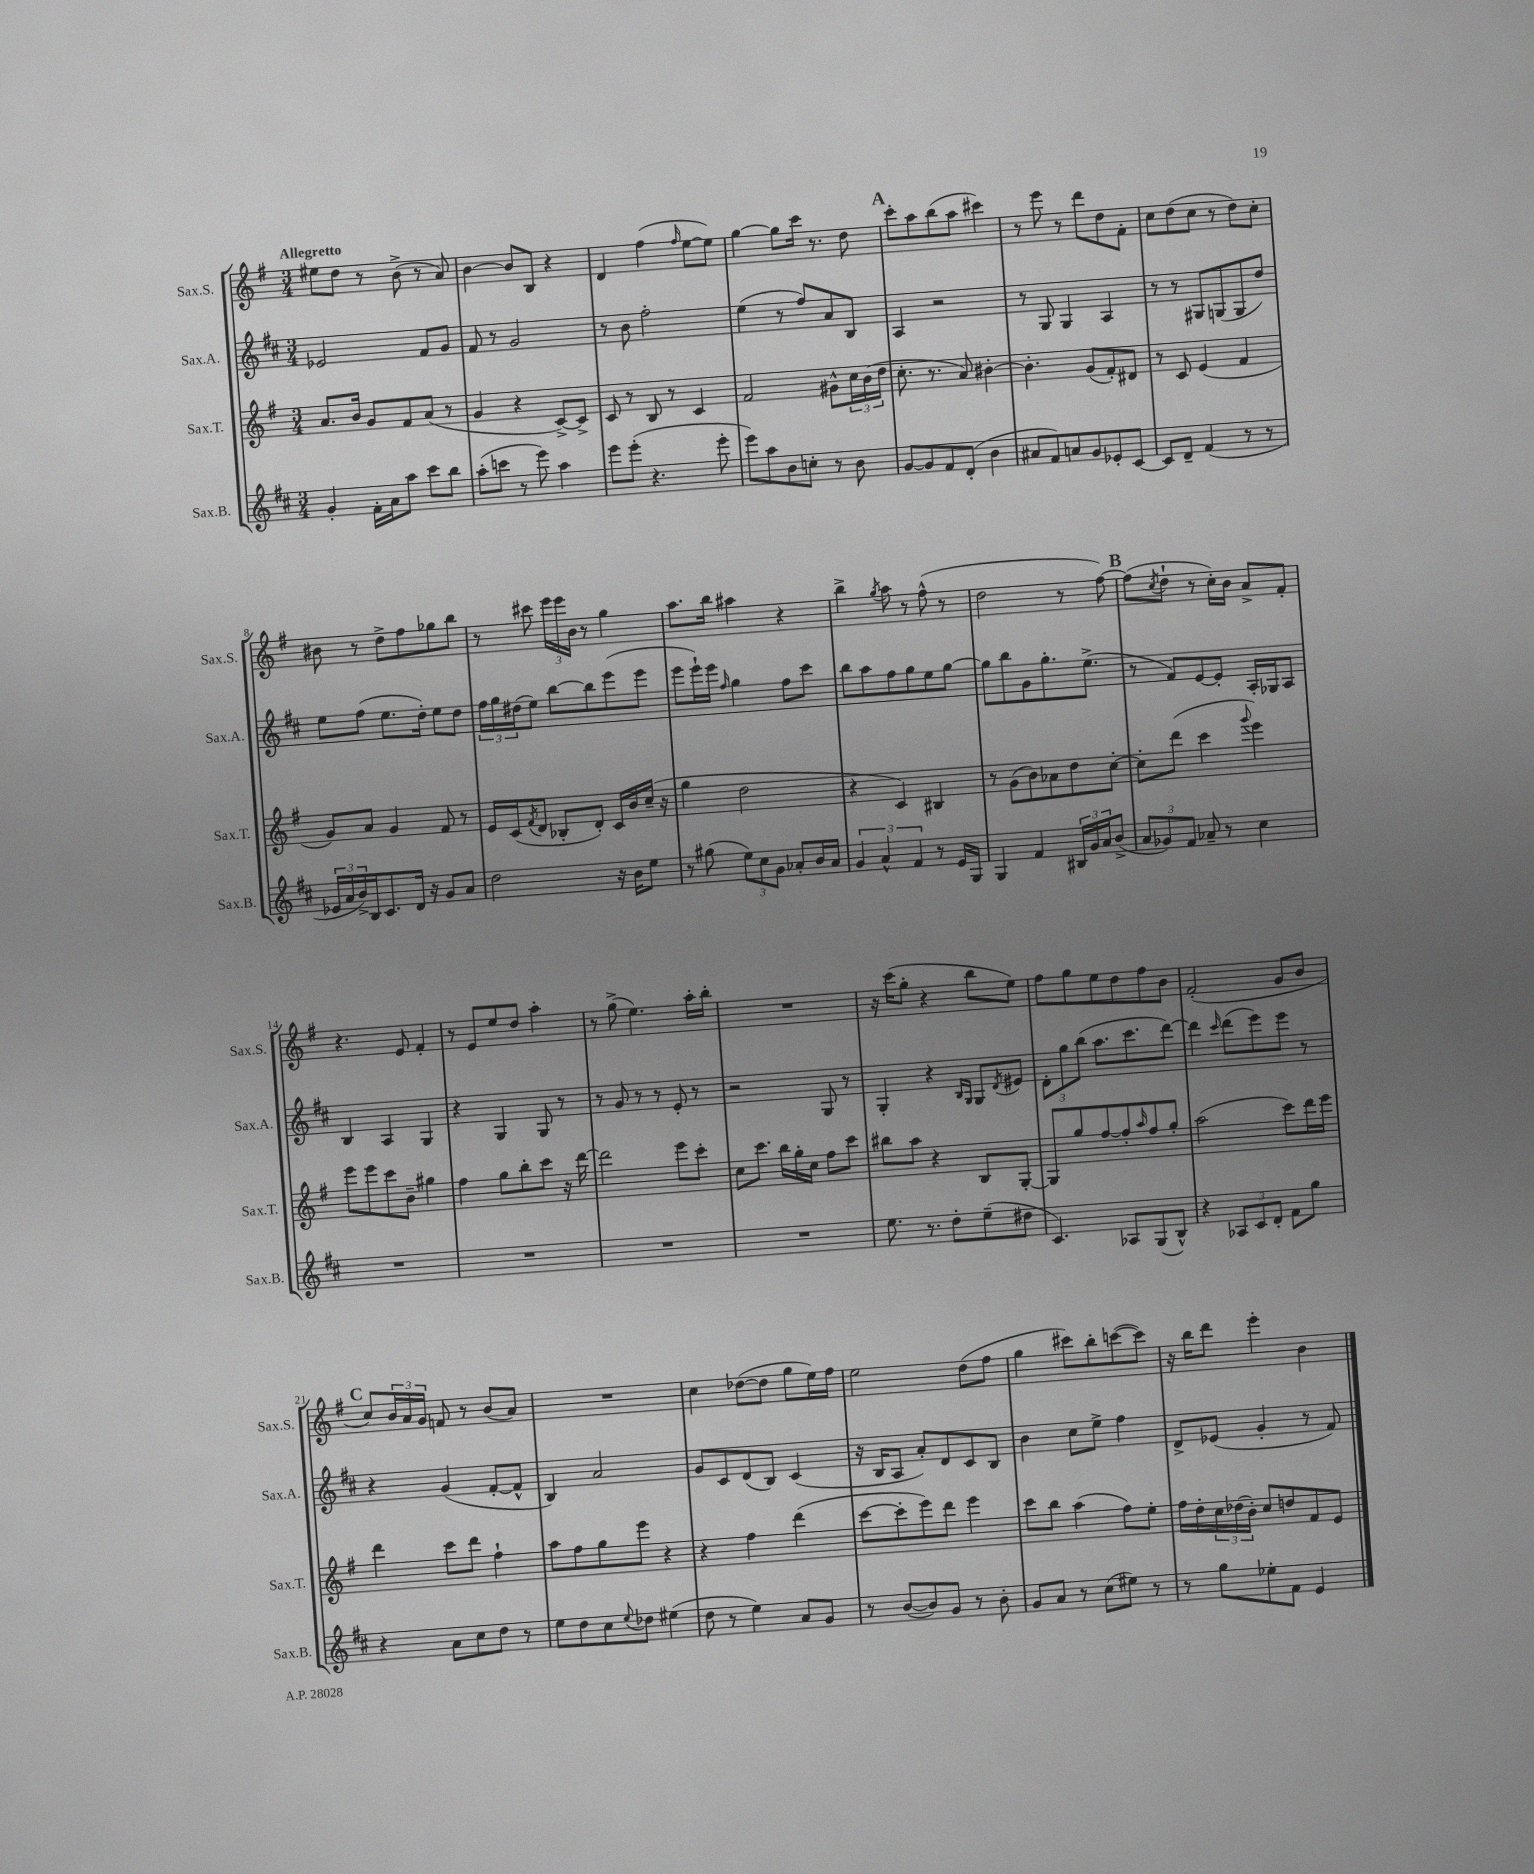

**kern	**kern	**kern	**kern
*staff4	*staff3	*staff2	*staff1
*clefG2	*clefG2	*clefG2	*clefG2
*k[f#c#]	*k[f#]	*k[f#c#]	*k[f#]
*M3/4	*M3/4	*M3/4	*M3/4
4g'	8.a	2e-	8ee#
.	.	.	8dd
.	16b	.	.
16f#'	8g	.	8r
16a	.	.	.
8aa	8f#	.	(8b^
8ccc#	(8a	8f#	8r
8bb	8r	8g	8a)
=	=	=	=
(8aa'	4g	8f#	[4b
8ccc	.	8r	.
8r	4r	2g	8b]
8eee)	.	.	8B
4aa	[8c^)	.	4r
.	8c^]	.	.
=	=	=	=
8eee	8c	8r	4d
(8eee'	8r	8b	.
4.r	8B	2ff#'	(4ff#
.	8r	.	.
.	.	.	16qqff#
.	4c	.	[8ee
8eee'	.	.	8ee])
=	=	=	=
8eee)	2f#	(4ee	[4gg
8aa	.	.	.
8b	.	8r	8gg]
8cc'	.	8ff#)	16ccc
.	.	.	8.r
8r	8g#^^	8a	.
8b	24cc	8B	8dd
.	(24b	.	.
.	24dd	.	.
=	=	=	=
[8g	8.cc'	4A	8ccc'
8g]	.	.	8aa
.	8.r	.	.
8f#	.	2r	(8bb
(8d'	8a)	.	8aa
4b	[4b#'	.	4ccc#)
=	=	=	=
8a#	4.b#']	8r	8r
8f#)	.	8G	8eee
8a	.	4G	8r
8g	(8g	.	8ddd
8e-'	8f#')	4A	8dd
[8c#	8d#	.	8f#'
=	=	=	=
8c#]	8r	8r	8cc
8d~	8c	8r	(8dd
(4f#	(4e	8G#	8cc
.	.	(8G	8r
8r	4f#	8G	8dd)
8r	.	8dd)	8cc'
=	=	=	=
24e-	8g)	8ee	8b#
24a	.	.	.
24b^)	.	.	.
16B	8a	(8ff#	8r
8.c#	.	.	.
.	4g	8.ee	8dd^
16d	.	.	8ff#
16r	.	16dd')	.
8g	8f#	8ee	8gg-
8a	8r	8dd	8bb
=	=	=	=
2dd	16e	24ff#	8r
.	.	24gg	.
.	(16c	.	.
.	.	(24dd#	.
.	8qf#	.	.
.	8d	8ee)	8ccc#
.	8B-'	[8bb	24eee
.	.	.	24eee
.	.	.	24b
.	8d')	8bb]	8r
16r	16c	(8eee	4gg
16b	16b	.	.
8ee	(16cc~	8eee	.
.	16r	.	.
=	=	=	=
8r	4gg	8eee	8.aa
(8gg#	.	16eee`)	.
.	.	16eee	16bb
.	.	16qqff#	.
12ee)	2dd	4gg	4aa#
12cc#	.	.	.
12g	.	.	.
8a-'	.	8ff#	4r
16b	.	8ccc#	.
16a-	.	.	.
=	=	=	=
6g	4r	8bb	4bb^
.	.	8aa	.
6a^^	.	.	.
.	.	.	8qgg
.	4c)	8ff#	8aa
6f#	.	.	.
.	.	8gg	8r
8r	4B#	8ee	(8ff#^^
16e	.	[8gg	8r
16G	.	.	.
=	=	=	=
4G	8r	8gg]	2dd
.	(8g	8bb	.
4f#	8b)	8g	.
.	8a-	8.gg'	.
24B#	8dd	.	8r
24g	.	.	.
.	.	(8.ee^	.
24a	.	.	.
(8b^	[8cc'	.	[8ff#)
=	=	=	=
12a	8cc']	8r	(8ff#]
12g-)	.	.	.
.	.	.	8qcc
.	(8ddd	8f#)	8dd`
12f#	.	.	.
8a-~	4ccc	[8e	8r
8r	.	8e']	16cc')
.	.	.	16b
.	8qqggg	.	.
4cc#	4eee)	16A'	8a^
.	.	16G-	.
.	.	8A	8f#'
=	=	=	=
2.r	8eee	4B	4.r
.	8eee	.	.
.	8ccc	4A	.
.	8b~	.	8e
.	4gg#	4G	4f#'
=	=	=	=
2.r	4ff#	4r	8r
.	.	.	8e
.	8gg	4G	8ee
.	8bb'	.	8dd
.	8ccc	8G	4aa'
.	16r	8r	.
.	[16ddd	.	.
=	=	=	=
2.r	2ddd]	8r	8r
.	.	8g	(8gg^
.	.	8r	4.ee)
.	.	8r	.
.	8eee	8e'	.
.	8ccc'	8r	16aa'
.	.	.	16bb'
=	=	=	=
2.r	8cc	2r	2.r
.	8.ccc	.	.
.	16bb	.	.
.	16gg'	.	.
.	16cc	.	.
.	8ff#	8G	.
.	8ccc	8r	.
=	=	=	=
8.ee	8bb#	4G'	16r
.	.	.	(16ccc
.	8aa	.	8gg'
8.r	.	.	.
.	4r	4r	4r
8dd'	.	.	.
.	.	16qqB	.
.	.	16qqG	.
(8ee~	8B	8G	8bb
.	.	8qd	.
8dd#	[8G'	8e#	8ee)
=	=	=	=
4.c#)	8G]	12d'	8ff#
.	.	12gg	.
.	8gg	.	8gg
.	.	(12bb	.
.	[8ff#	8.aa	8ee
8A-	8ff#']	.	8dd
.	.	8.ccc#	.
.	16qqaa	.	.
(8G	8ff#	.	8ff#
8B^^)	8gg'	[8ddd)	8b
=	=	=	=
4r	(2aa	4ddd]	(2f#'
.	.	16qqccc#	.
12A-	.	(8ddd	.
12c#	.	.	.
.	.	8eee)	.
12d'	.	.	.
8f#	8ccc)	8eee	8g
8gg	16ddd	8r	8b
.	16eee	.	.
=	=	=	=
4r	4ddd	4r	8cc)
.	.	.	24b
.	.	.	24a
.	.	.	24g
8a	8ccc	(4g	8f
8cc#	8ddd	.	8r
8dd	4ff#`	[8f#'	(8b
8r	.	8f#^^]	8a)
=	=	=	=
8ee	8aa	4B)	2.r
8dd	8ff#	.	.
8cc#	8gg	2a	.
8qqee	.	.	.
8dd-	8eee	.	.
(4ee#	4r	.	.
=	=	=	=
8dd	4r	8g	4cc
8r	.	8c#	.
4ee)	4ff#	(8d	([8dd-
.	.	8B)	8dd-]
8a	(4ddd	(4c#	8gg
8g	.	.	16ee)
.	.	.	16ff#
=	=	=	=
8r	[8ccc	16r	2ee
.	.	16B	.
([8b	8ccc']	8A	.
8b])	8eee)	8a')	.
8g	8ddd	8d	.
8r	4eee	8c#	(8dd
8b'	.	8B	8ff#
=	=	=	=
8g	8ccc	4b	4gg
8a	8bb	.	.
8r	(4aa	8cc#	8ccc#)
(8cc#	.	8ee^	8bb'
8ee#)	8ff#)	4ff#	([8ccc
8r	8ee'	.	8ccc])
=	=	=	=
8r	16ff#	8d^	16r
.	16dd'	.	16bb
8gg	24cc	(8e-	8ddd
.	(24dd-	.	.
.	24b')	.	.
8ee-'	8cc	4g'	4eee'
8f#	8dd	.	.
4e	8f#	8r	4b
.	8e	8f#)	.
==	==	==	==
*-	*-	*-	*-
